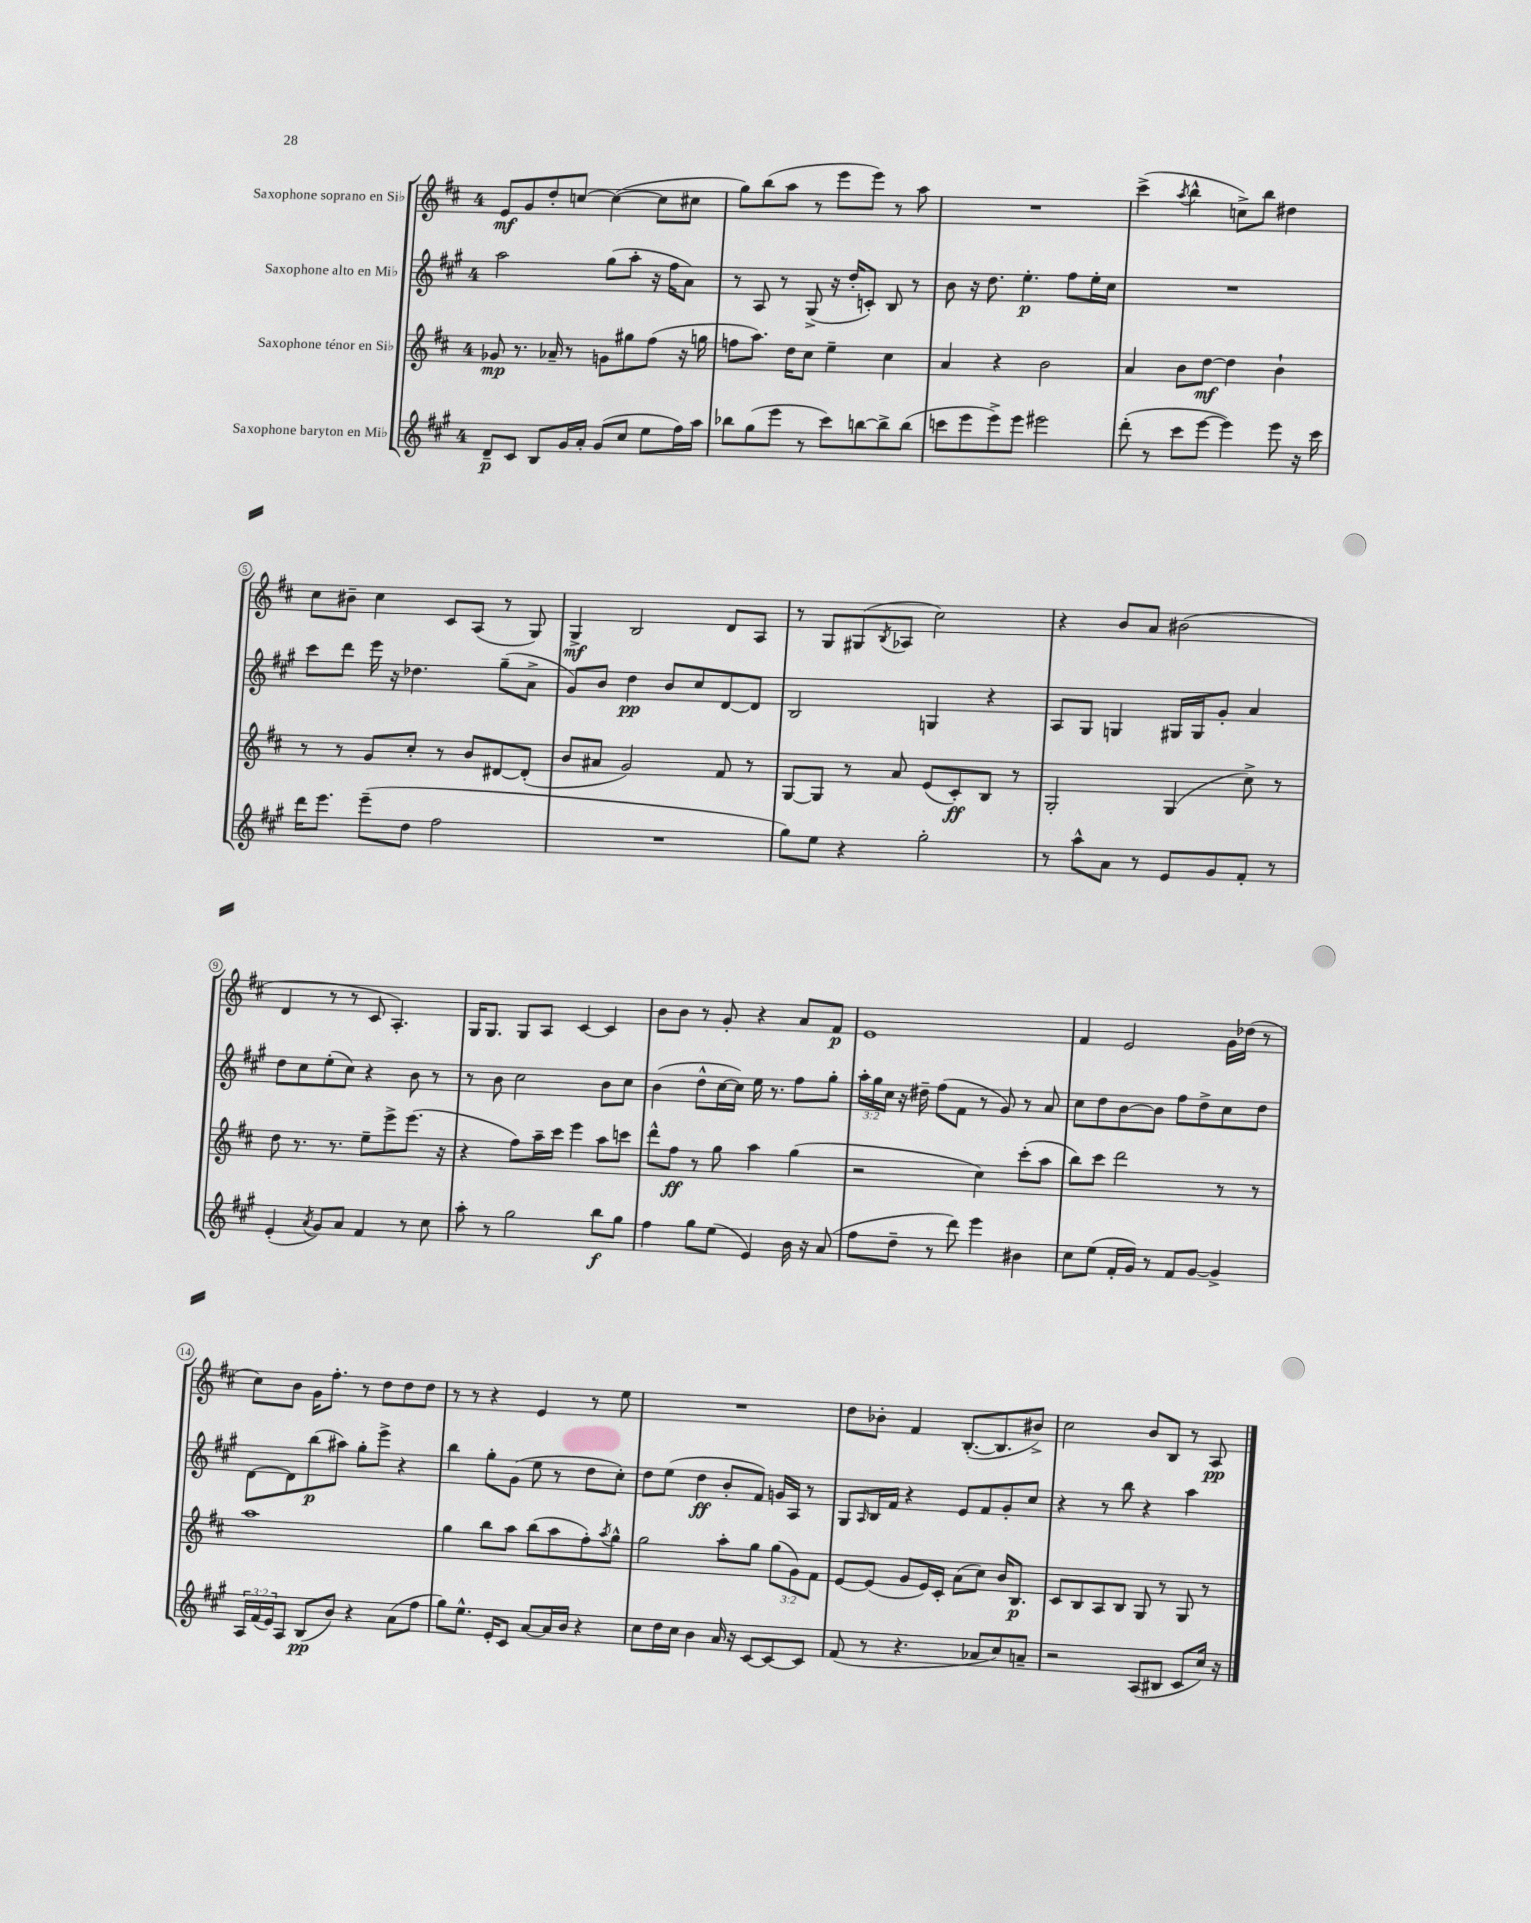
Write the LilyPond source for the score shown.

<<
\new StaffGroup <<
\new Staff = "s0" \with { instrumentName = "Saxophone soprano en Sib" } {
    \clef treble \key d \major \once \override Staff.TimeSignature.style = #'single-digit \time 4/4
    e'8\mf g'8 d''8-. c''8~ c''4~( c''8 cis''8 |
    g''8) b''8( a''8 r8 e'''8 e'''8) r8 a''8 |
    R1 |
    cis'''4->( \acciaccatura { a''8 } b''4-^ c''8->) b''8 dis''4 |
    cis''8 bis'8-- cis''4 cis'8 a8( r8 g8) |
    g4->\mf b2 d'8 a8 |
    r8 g8 gis8( \acciaccatura { b8 } aes8 cis''2) |
    r4 b'8 a'8 bis'2( |
    d'4 r8 r8 cis'8 a4.-.) |
    g16 g8. g8 a8 cis'4~ cis'4 |
    b'8 b'8 r8 g'8-. r4 a'8 fis'8\p |
    e'1 |
    fis'4 e'2 g'16 des''16( r8 |
    cis''8) b'8 g'16 fis''8.-. r8 d''8 d''8 d''8 |
    r8 r8 r4 e'4 r8 e''8 |
    R1 |
    d''8 bes'8-. fis'4 b8.~-.( b8. bis'8->) |
    cis''2 b'8 b8 r8 a8\pp \bar "|." |
}
\new Staff = "s1" \with { instrumentName = "Saxophone alto en Mib" } {
    \clef treble \key a \major \once \override Staff.TimeSignature.style = #'single-digit \time 4/4 \override Staff.TupletNumber.text = #tuplet-number::calc-fraction-text
    a''2 gis''8( a''8-. r16 fis''16 a'8) |
    r8 a8 r8 gis8->( r16 d''16-. c'8-.) b8 r8 |
    b'8 r16 d''8. e''4.-.\p fis''8 e''16-. cis''16 |
    R1 |
    cis'''8 d'''8 e'''16 r16 des''4. gis''8--( a'8-> |
    gis'8) b'8 d''4\pp b'8 cis''8 d'8~ d'8 |
    b2 g4 r4 |
    a8 gis8 g4 gis16 gis16 gis'8-. a'4 |
    d''8 cis''8 e''8-.( cis''8) r4 b'8 r8 |
    r8 b'8 cis''2 b'8 cis''8 |
    b'4( d''8-^ cis''16~ cis''16) e''16 r8. fis''8 gis''8-. |
    \tuplet 3/2 { a''16-. gis''16 cis''16 } r16 dis''16-- fis''8( fis'8 r8 gis'8) r8 a'8 |
    cis''8 d''8 b'8~ b'8 fis''8 d''8-> cis''8 d''8 |
    d'8~ d'8 b''8\p( ais''8) gis''8-. e'''8-> r4 |
    b''4 gis''8-. gis'8( e''8 r8 d''8 cis''8-.) |
    d''8 e''8( d''4\ff b'8-. fis'8) g'16 a16 r8 |
    gis8 \grace { a16 } b16 fis'16 r4 e'8 fis'8 gis'8-. cis''8 |
    r4 r8 b''8 r4 a''4 \bar "|." |
}
\new Staff = "s2" \with { instrumentName = "Saxophone ténor en Sib" } {
    \clef treble \key d \major \once \override Staff.TimeSignature.style = #'single-digit \time 4/4 \override Staff.TupletNumber.text = #tuplet-number::calc-fraction-text
    ges'8\mp r8. aes'16-- r8 g'8 gis''8 fis''8( r16 g''16 |
    f''8 a''8.) d''16 cis''8 e''4-- cis''4 |
    a'4 r4 b'2 |
    a'4 b'8 d''8~\mf d''4 b'4-! |
    r8 r8 g'8 cis''8-. r8 b'8 dis'8~ dis'8-.( |
    b'8 ais'8 g'2) fis'8 r8 |
    g8~ g8 r8 a'8 e'8( cis'8-.\ff) b8 r8 |
    g2-. g4( cis''8->) r8 |
    d''8 r8. r8. e''8-- e'''8-> e'''8.( r16 |
    r4 fis''8) a''16-- cis'''16 e'''4 a''8 c'''8 |
    d'''8-^ fis''8\ff r8 g''8 a''4 g''4( |
    r2 cis''4) cis'''8-.( a''8 |
    b''8) cis'''8 d'''2 r8 r8 |
    a''1 |
    g''4 b''8 a''8 b''8( a''8 fis''8-.) \acciaccatura { a''8 } g''8-^ |
    g''2 a''8-. g''8 \tuplet 3/2 { g''8( g'8) fis'8 } |
    e'8~ e'8( g'8 e'16) cis'16-. a'8( cis''8) b'16 b8.\p |
    cis'8 b8 a8 b8 g8 r8 g8 r8 \bar "|." |
}
\new Staff = "s3" \with { instrumentName = "Saxophone baryton en Mib" } {
    \clef treble \key a \major \once \override Staff.TimeSignature.style = #'single-digit \time 4/4 \override Staff.TupletNumber.text = #tuplet-number::calc-fraction-text
    d'8--\p cis'8 b8 gis'16 a'16-. gis'8( cis''8 e''8 fis''16) a''16 |
    bes''8 gis''8( e'''8 r8 cis'''8) b''8~ b''8-> b''8( |
    c'''8 e'''8 e'''8->) e'''8 eis'''2 |
    d'''8-.( r8 cis'''8 e'''8~ e'''4) e'''8 r16 cis'''16 |
    d'''16 e'''8. e'''8--( d''8 fis''2 |
    R1 |
    gis''8) e''8 r4 gis''2-. |
    r8 a''8-^ a'8 r8 e'8 gis'8 fis'8-. r8 |
    e'4-.( \acciaccatura { a'8 } gis'8) a'8 fis'4 r8 cis''8 |
    a''8-. r8 gis''2 b''8\f gis''8 |
    fis''4 gis''8 e''8( e'4) b'16 r16 a'8( |
    fis''8 d''8-- r8 d'''8) e'''4 bis'4 |
    cis''8 e''8( fis'16-. gis'16) r8 fis'8 gis'8~ gis'4-> |
    \tuplet 3/2 { a16 fis'16( e'16) } a8 b8\pp( b'8) r4 a'8( fis''8 |
    gis''8) e''8.-^ e'16-. cis'8 a'8~ a'16 b'16 r4 |
    cis''8 d''16 cis''16 b'4 a'16 r16 cis'8~ cis'8~ cis'8 |
    fis'8( r8 r4. aes'8 cis''8) a'8-- |
    r2 a8( bis8 cis'8 cis''16) r16 \bar "|." |
}
>>
>>
\layout { \context { \Score \override BarNumber.stencil = #(make-stencil-circler 0.1 0.3 ly:text-interface::print) } }
